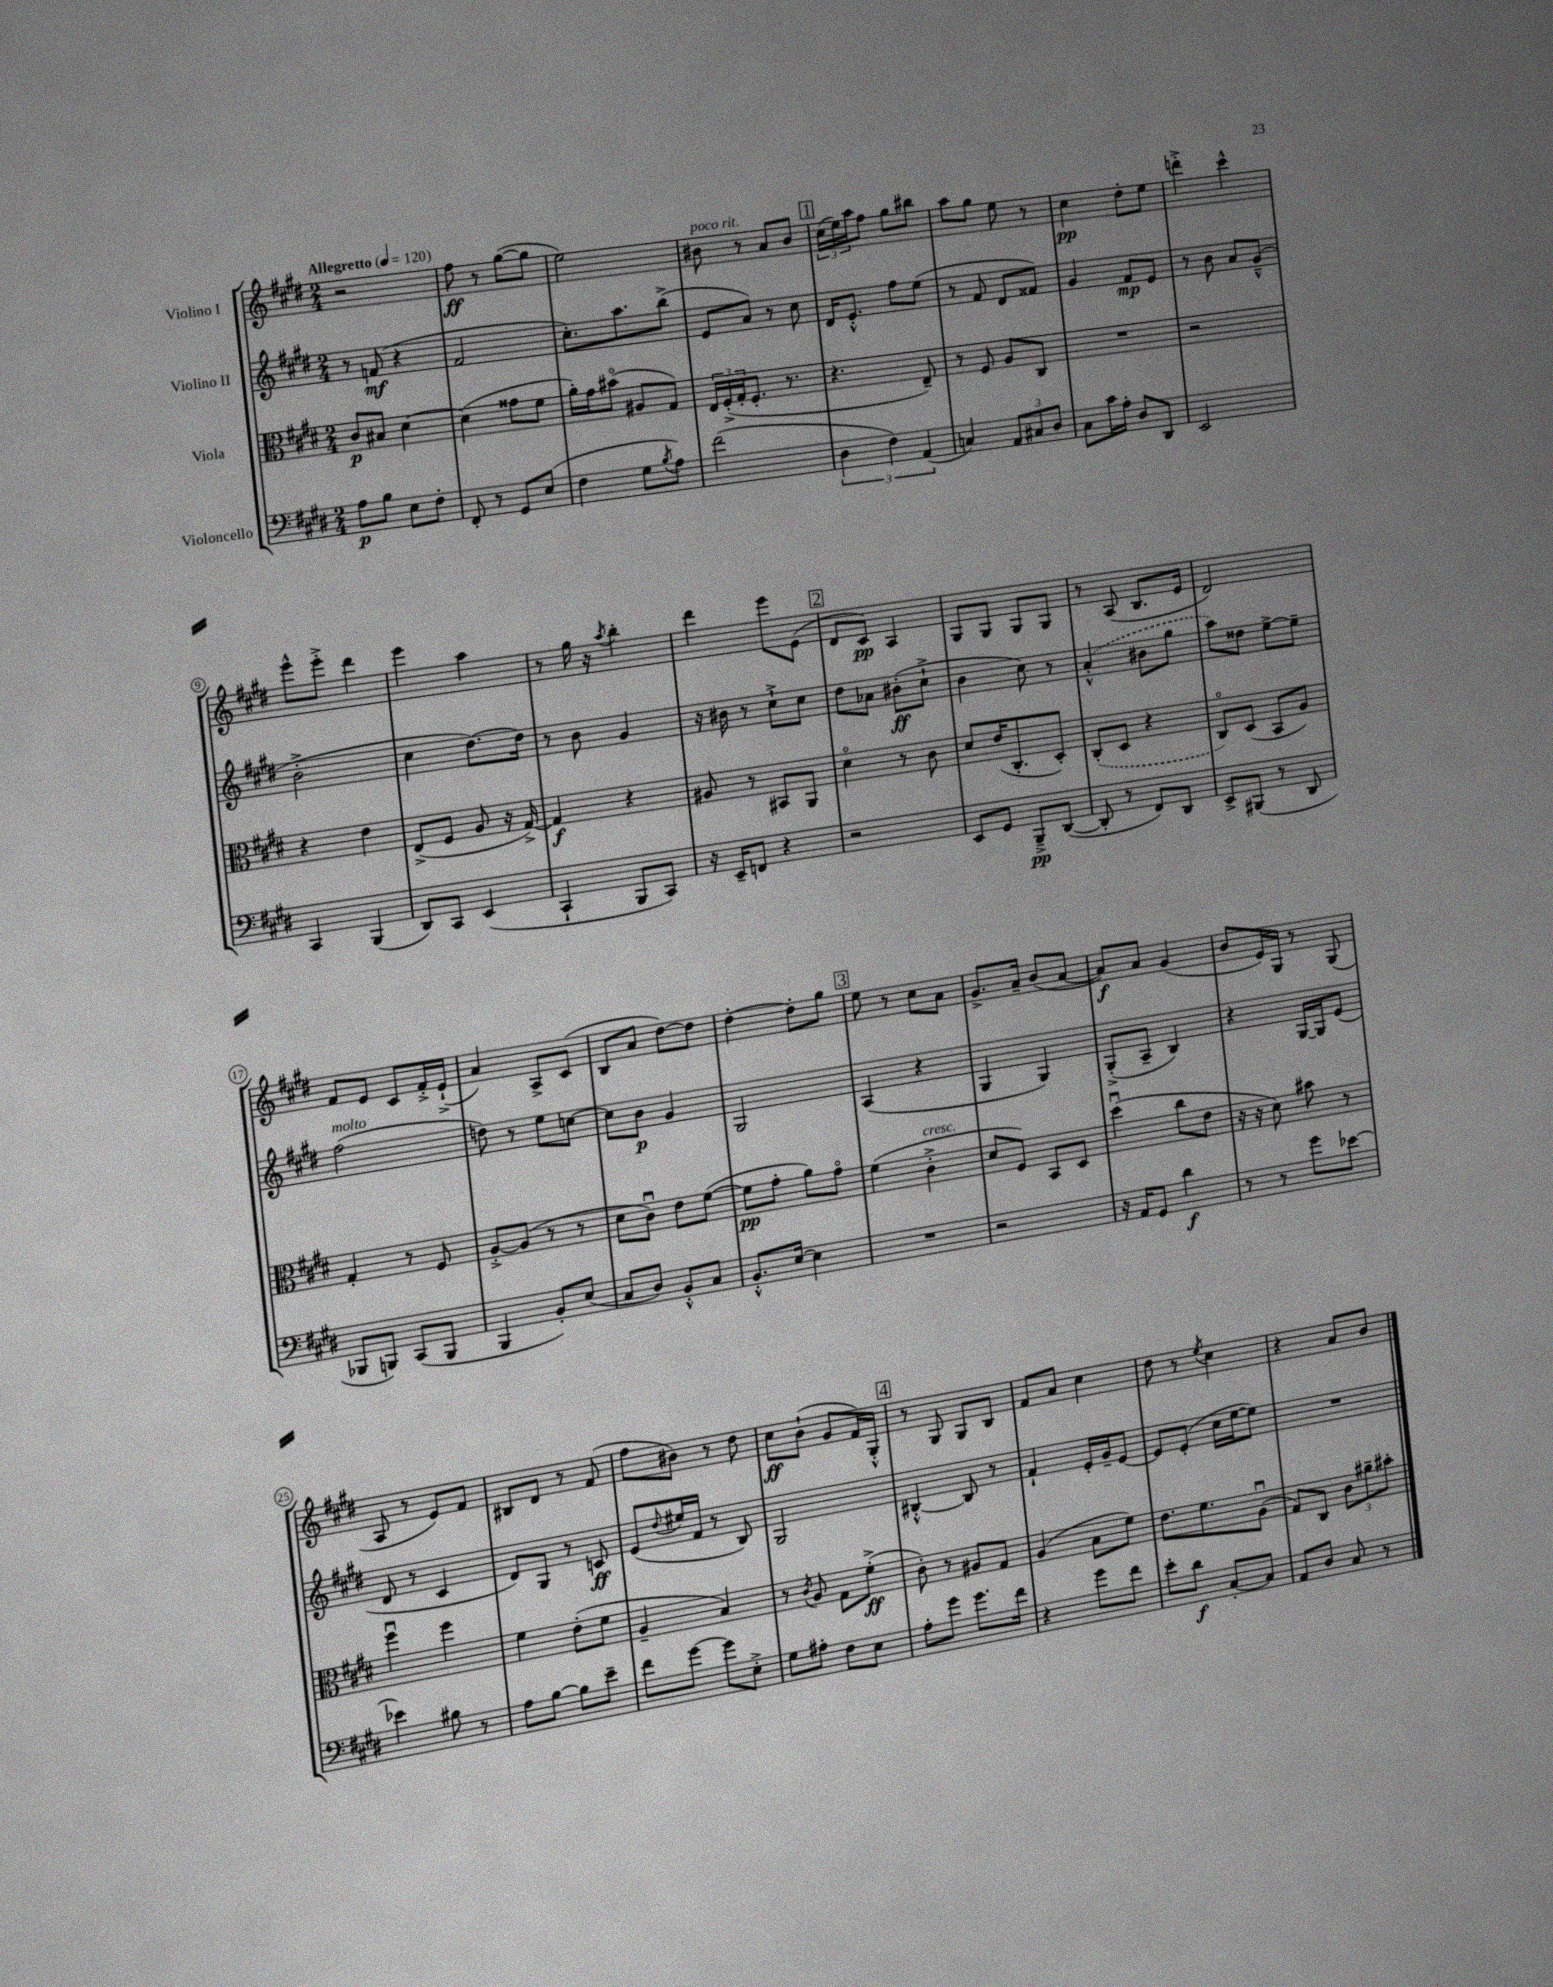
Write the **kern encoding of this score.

**kern	**dynam	**kern	**dynam	**kern	**dynam	**kern	**dynam
*part4	*part4	*part3	*part3	*part2	*part2	*part1	*part1
*staff4	*staff4	*staff3	*staff3	*staff2	*staff2	*staff1	*staff1
*I"Violoncello	*	*I"Viola	*	*I"Violino II	*	*I"Violino I	*
*clefF4	*	*clefC3	*	*clefG2	*	*clefG2	*
*k[f#c#g#d#]	*	*k[f#c#g#d#]	*	*k[f#c#g#d#]	*	*k[f#c#g#d#]	*
*M2/4	*	*M2/4	*	*M2/4	*	*M2/4	*
*MM120	*	*MM120	*	*MM120	*	*MM120	*
=1	=1	=1	=1	=1	=1	=1	=1
!	!	!	!	!	!	!LO:TX:a:B:t=Allegretto	!
8A\L	p	8c#/L	p	8r	.	2r	.
8B\J	.	8B#X/J	.	(8fn/	mf	.	.
8E\L	.	[4d#\	.	4r	.	.	.
8F#'\J	.	.	.	.	.	.	.
=2	=2	=2	=2	=2	=2	=2	=2
8FF#'/	.	(4d#\]	.	2f#/	.	8ff#\	ff
8r	.	.	.	.	.	8r	.
8GG#/L	.	8g##X\L	.	.	.	([8gg#\L	.
(8E/J	.	8f#\J	.	.	.	8gg#\J]	.
=3	=3	=3	=3	=3	=3	=3	=3
4F#\	.	16a'\LL)	.	8.cc#'\L)	.	2ee\)	.
.	.	16g#\J	.	.	.	.	.
.	.	(8b#X\J	.	.	.	.	.
.	.	.	.	8.aa\	.	.	.
8G#\L	.	8A#X/L	.	.	.	.	.
8qB/	.	.	.	.	.	.	.
8A\J)	.	8G#/J)	.	(8bb^\J	.	.	.
=4	=4	=4	=4	=4	=4	=4	=4
!	!	!	!	!	!	!LO:TX:a:i:t=poco rit.	!
(2f#\	.	24E/LL	.	8e/L	.	8b#X\	.
.	.	(24F#'^/	.	.	.	.	.
.	.	24G#'/J	.	.	.	.	.
.	.	8.F#'/J	.	8a/J)	.	8r	.
.	.	.	.	8r	.	8a/L	.
.	.	8.r	.	.	.	.	.
.	.	.	.	8cc#\	.	8b#/J	.
!!LO:REH:place=s1:t=1
=5	=5	=5	=5	=5	=5	=5	=5
6D#\	.	4.r	.	16d#/KL	.	(24cc#\LL	.
.	.	.	.	.	.	24ee\)	.
.	.	.	.	8.e'^^/J	.	.	.
.	.	.	.	.	.	24aa\J	.
.	.	.	.	.	.	8ff#\J	.
6F#\)	.	.	.	.	.	.	.
.	.	.	.	8ff#\L	.	8gg#\L	.
(6AA/	.	.	.	.	.	.	.
.	.	8E~/)	.	(8ee\J	.	8bb#X\J	.
=6	=6	=6	=6	=6	=6	=6	=6
4Cn/)	.	8r	.	8r	.	8aa\L	.
.	.	8F#/	.	8f#/	.	8gg#\J	.
12AA/L	.	8A/L	.	8d#/L	.	8ee\	.
12C#X/	.	.	.	.	.	.	.
.	.	8C#/J	.	8f##X/J)	.	8r	.
12D#/J	.	.	.	.	.	.	.
=7	=7	=7	=7	=7	=7	=7	=7
8C#\L	.	2r	.	4g#/	.	4cc#\	pp
16c#\L	.	.	.	.	.	.	.
16A'\JJ	.	.	.	.	.	.	.
8D#/L	.	.	.	8f#/L	mp	8dd#'\L	.
8DD#/J	.	.	.	8e/J	.	8ee\J	.
=8	=8	=8	=8	=8	=8	=8	=8
2EE/	.	2r	.	8r	.	4dddn'^\	.
.	.	.	.	8b\	.	.	.
.	.	.	.	8a/L	.	4ccc#^^\	.
.	.	.	.	(8g#~^^/J	.	.	.
!!LO:LB:g=z
=9	=9	=9	=9	=9	=9	=9	=9
4CC#/	.	4r	.	2b'^\	.	8eee^^\L	.
.	.	.	.	.	.	8eee'^\J	.
(4BBB/	.	4e\	.	.	.	4ddd#\	.
=10	=10	=10	=10	=10	=10	=10	=10
8DD#/L)	.	(8E^/L	.	4cc#\	.	4eee\	.
8CC#/J	.	8F#/J	.	.	.	.	.
(4EE/	.	8A/	.	[8.dd#\L)	.	4aa\	.
.	.	16r	.	.	.	.	.
.	.	[16G#^/)	.	16dd#\Jk]	.	.	.
=11	=11	=11	=11	=11	=11	=11	=11
4CC#`/	.	4G#/]	f	8r	.	8r	.
.	.	.	.	8b\	.	16gg#\	.
.	.	.	.	.	.	16r	.
.	.	.	.	.	.	8qaa/	.
8BBB/L	.	4r	.	4g#/	.	4bb'\	.
8CC#/J)	.	.	.	.	.	.	.
=12	=12	=12	=12	=12	=12	=12	=12
16r	.	8A#X/	.	16r	.	4ddd#\	.
16EE~/KL	.	.	.	16b#X\	.	.	.
8FFn/J	.	8r	.	8r	.	.	.
4r	.	8BB#X/L	.	8cc#`^\L	.	8eee\L	.
.	.	8AA/J	.	8cc#\J	.	(8e\J	.
!!LO:REH:place=s1:t=2
=13	=13	=13	=13	=13	=13	=13	=13
2r	.	4d#\	.	8dd#\L	.	8d#/L	.
.	.	.	.	8a-X\J	.	8c#/J)	pp
.	.	8r	.	(8b#X'\L	ff	4A/	.
.	.	8c#\	.	8cc#`^\J	.	.	.
=14	=14	=14	=14	=14	=14	=14	=14
8EE/L	.	8d#/L	.	4b\	.	8G#/L	.
8GG#/J	.	(16e/K	.	.	.	8G#/J	.
.	.	8.C#'/	.	.	.	.	.
8BBB~^/L	pp	.	.	8cc#\)	.	8G#/L	.
([8DD#/J	.	8D#'/J)	.	8r	.	8G#/J	.
=15	=15	=15	=15	=15	=15	=15	=15
8DD#'/]	.	(8C#'/L	.	(4a'^^/	.	8r	.
8r	.	8D#/J	.	.	.	(8A/	.
8FF#/L)	.	4r	.	8b#X\L	.	8.B/L	.
8DD#/J	.	.	.	8gg#\J	.	.	.
.	.	.	.	.	.	16e/Jk	.
=16	=16	=16	=16	=16	=16	=16	=16
8EE^/L	.	8C#/L)	.	8aa\L)	.	2d#/)	.
(8BBB#X/J	.	(8D#/J	.	8dd##X\J	.	.	.
8r	.	8BB/L	.	[8ee^\L	.	.	.
8DD#/	.	8A/J)	.	8ee~\J]	.	.	.
!!LO:LB:g=z
=17	=17	=17	=17	=17	=17	=17	=17
!	!	!	!	!LO:TX:a:i:t=molto	!	!	!
8BBB-X/L	.	4G#'/	.	(2ff#\	.	8f#/L	.
8BBBn/J)	.	.	.	.	.	8e/J	.
(8CC#/L	.	8r	.	.	.	8c#/L	.
8BBB/J	.	8F#/	.	.	.	16f#'^/L	.
.	.	.	.	.	.	(16e`^/JJ	.
=18	=18	=18	=18	=18	=18	=18	=18
4BBB/	.	[8A'^/L	.	8ddn\)	.	4a/)	.
.	.	(8A/J]	.	8r	.	.	.
8BB'/L)	.	8r	.	8ee\L	.	8A^/L	.
(8E/J	.	8r	.	[8ccn\J	.	(8c#/J	.
=19	=19	=19	=19	=19	=19	=19	=19
8C#/L	.	8d#\L	.	8cc\L]	.	8B/L	.
8D#/J)	.	8c#u\J)	.	8b\J	p	8a/J	.
8BB'^^/L	.	8e\L	.	4g#/	.	[8dd#\L)	.
8C#/J	.	([8f#\J	.	.	.	8dd#\J]	.
=20	=20	=20	=20	=20	=20	=20	=20
8.BB'^^/L	.	8f#\L]	pp	2G#/	.	[4dd#'\	.
.	.	8g#'\J	.	.	.	.	.
[16E/Jk	.	.	.	.	.	.	.
4E\]	.	8a\L)	.	.	.	8dd#'\L]	.
.	.	8g#\J	.	.	.	8gg#\J	.
!!LO:REH:place=s1:t=3
=21	=21	=21	=21	=21	=21	=21	=21
2r	.	(4f#\	.	(4A/	.	8ee\	.
.	.	.	.	.	.	8r	.
!	!	!LO:TX:a:i:t=cresc.	!	!	!	!	!
.	.	4c#'^\	.	4r	.	8cc#\L	.
.	.	.	.	.	.	8a\J	.
=22	=22	=22	=22	=22	=22	=22	=22
2r	.	8d#/L	.	4G#/	.	8.g#^/L	.
.	.	8F#/J)	.	.	.	.	.
.	.	.	.	.	.	16a~/Jk	.
.	.	8BB/L	.	4G#/)	.	(8b/L	.
.	.	8D#/J	.	.	.	[8a/J	.
=23	=23	=23	=23	=23	=23	=23	=23
16r	.	(4dd#u\	.	(8G#'^/L	.	8a/L])	f
16AA/KL	.	.	.	.	.	.	.
8GG#/J	.	.	.	8A~/J	.	8a/J	.
4d#\	f	8cc#\L	.	4B/)	.	(4g#/	.
.	.	8e\J	.	.	.	.	.
=24	=24	=24	=24	=24	=24	=24	=24
8r	.	16r	.	4r	.	8b/L	.
.	.	16r	.	.	.	.	.
8r	.	8d#\)	.	.	.	16e/L)	.
.	.	.	.	.	.	16G#/JJ	.
8g#\L	.	8b#X\	.	[16G#/LL	.	8r	.
.	.	.	.	16G#/J]	.	.	.
[8e-X\J	.	8r	.	(8e/J	.	(8G#/	.
!!LO:LB:g=z
=25	=25	=25	=25	=25	=25	=25	=25
4e-X\]	.	4ff#u\	.	8d#/	.	8A/	.
.	.	.	.	8r	.	8r	.
8B#X\	.	4ff#\	.	4c#/	.	8e/L)	.
8r	.	.	.	.	.	8f#/J	.
=26	=26	=26	=26	=26	=26	=26	=26
8A\L	.	4f#\	.	8d#/L)	.	8B#X/L	.
[8B\J	.	.	.	8G#/J	.	8d#/J	.
8B\L]	.	(8e'\L	.	8r	.	8r	.
8e~\J	.	8f#\J	.	8cn/	ff	(8f#/	.
=27	=27	=27	=27	=27	=27	=27	=27
8f#\L	.	4A~/	.	(8e/L	.	8ff#\L	.
.	.	.	.	8qqdd#/	.	.	.
[8g#\J	.	.	.	16ee#X/L	.	8b#X\J)	.
.	.	.	.	16f#/JJ	.	.	.
8g#\L]	.	4B/)	.	8r	.	8r	.
8E'^\J	.	.	.	8B/)	.	8dd#\	.
=28	=28	=28	=28	=28	=28	=28	=28
8G#\L	.	8r	.	2G#/	.	8cc#\L	ff
.	.	8qc#/	.	.	.	.	.
8A#X'\J	.	8A/	.	.	.	(8b`\J	.
8F#\L	.	8G#\L	.	.	.	8g#/L	.
8E\J	.	(8f#'^\J	ff	.	.	16f#/L)	.
.	.	.	.	.	.	16G#'^^/JJ	.
!!LO:REH:place=s1:t=4
=29	=29	=29	=29	=29	=29	=29	=29
8A'\L	.	8c#'\)	.	[4B#X'^^/	.	8r	.
8g#\J	.	8r	.	.	.	8G#/	.
8.g#\L	.	8A#X/L	.	8B#/]	.	8G#/L	.
.	.	8G#/J	.	8r	.	8B/J	.
16f#\Jk	.	.	.	.	.	.	.
=30	=30	=30	=30	=30	=30	=30	=30
4r	.	(4A/	.	4f#`/	.	8f#/L	.
.	.	.	.	.	.	8a/J	.
8g#\L	.	8B\L	.	16e'/LL	.	4cc#\	.
.	.	.	.	16g#~/J	.	.	.
8f#\J	.	8f#\J)	.	[8e/J	.	.	.
=31	=31	=31	=31	=31	=31	=31	=31
8e'\L	.	8.e\L	.	8e/L]	.	8dd#\	.
8d#\J	f	.	.	(8e'/J	.	8r	.
.	.	8.f#\	.	.	.	.	.
.	.	.	.	.	.	8qee/	.
[8C#'/L	.	.	.	16cc#\LL	.	4cc#\	.
.	.	.	.	[16ee\J	.	.	.
8C#/J]	.	(8Au\J	.	8ee\J])	.	.	.
=32	=32	=32	=32	=32	=32	=32	=32
8AA/L	.	8G#/L)	.	2r	.	4r	.
8D#/J	.	8C#/J	.	.	.	.	.
8C#/	.	12c#\L	.	.	.	8a/L	.
.	.	12a#X~\	.	.	.	.	.
8r	.	.	.	.	.	8b/J	.
.	.	12b#X'\J	.	.	.	.	.
==	==	==	==	==	==	==	==
*-	*-	*-	*-	*-	*-	*-	*-
